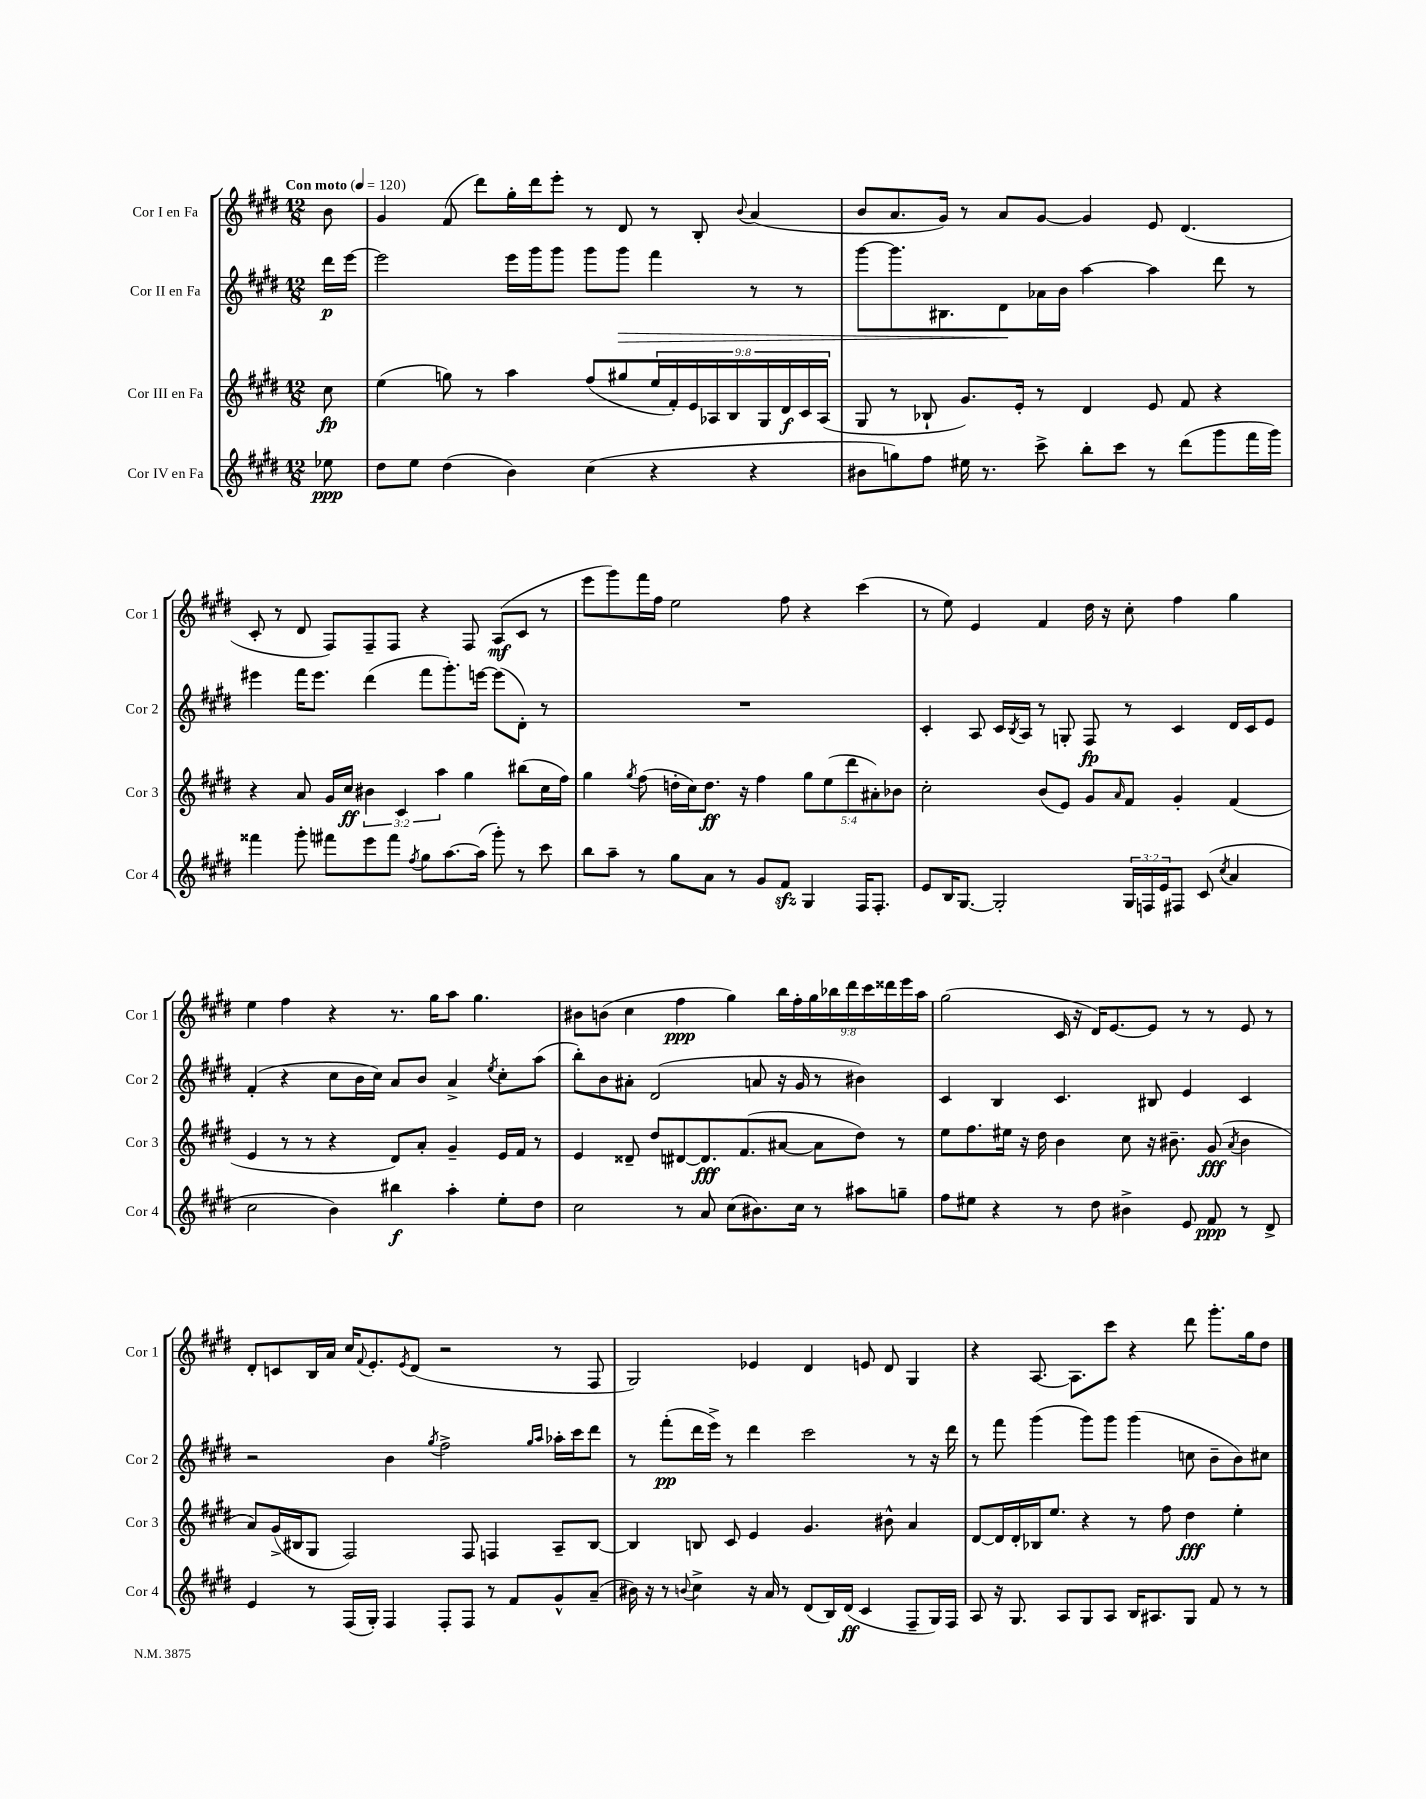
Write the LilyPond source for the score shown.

<<
\new StaffGroup <<
\new Staff = "s0" \with { instrumentName = "Cor I en Fa" shortInstrumentName = "Cor 1" } {
    \clef treble \key e \major \numericTimeSignature \time 12/8 \override Staff.TupletNumber.text = #tuplet-number::calc-fraction-text \partial 8 \tempo "Con moto" 4 = 120
    b'8 |
    gis'4 fis'8( dis'''8) gis''16-. dis'''16 e'''8-. r8 dis'8 r8 b8-. \appoggiatura { b'8 } a'4( |
    b'8 a'8. gis'16) r8 a'8 gis'8~ gis'4 e'8 dis'4.( |
    cis'8-. r8 dis'8 fis8) fis8-- fis8 r4 fis8 a8\mf( cis'8 r8 |
    e'''8 gis'''8) fis'''16 fis''16 e''2 fis''8 r4 cis'''4( |
    r8 e''8) e'4 fis'4 dis''16 r16 cis''8-. fis''4 gis''4 |
    e''4 fis''4 r4 r8. gis''16 a''8 gis''4. |
    bis'8 b'8( cis''4 fis''4\ppp gis''4) \tuplet 9/8 { b''16 fis''16-. gis''16 bes''16 dis'''16 cis'''16 disis'''16 e'''16 a''16 } |
    gis''2( cis'16 r16 dis'16) e'8.~ e'8 r8 r8 e'8 r8 |
    dis'8-. c'8 b16 a'16 cis''16 \appoggiatura { fis'8 } e'8.-. \acciaccatura { e'8 } dis'8( r2 r8 fis8 |
    gis2) ees'4 dis'4 e'8 dis'8 gis4 |
    r4 a8.~ a8. cis'''8 r4 dis'''8 gis'''8.-. gis''16 dis''8 \bar "|." |
}
\new Staff = "s1" \with { instrumentName = "Cor II en Fa" shortInstrumentName = "Cor 2" } {
    \clef treble \key e \major \numericTimeSignature \time 12/8 \partial 8
    dis'''16\p e'''16~ |
    e'''2 e'''16 gis'''16 gis'''8 gis'''8 gis'''8\> fis'''4 r8 r8 |
    gis'''8~ gis'''8. bis8. dis'8\! aes'16 b'16 a''4~ a''4 dis'''8 r8 |
    eis'''4 fis'''16 eis'''8. dis'''4( fis'''8 gis'''8.-.) e'''16~ e'''8( dis'8-.) r8 |
    R1. |
    cis'4-. a8 cis'16 \acciaccatura { b8 } a16 r8 g8-. fis8\fp r8 cis'4 dis'16 cis'16 e'8 |
    fis'4-.( r4 cis''8 b'16 cis''16) a'8 b'8 a'4-> \acciaccatura { e''8 } cis''8-. a''8( |
    b''8-.) b'8 ais'8-. dis'2( a'8 r16 gis'16 r8 bis'4) |
    cis'4 b4 cis'4. bis8 e'4 cis'4 |
    r2 b'4 \acciaccatura { gis''8 } fis''2-> \grace { gis''16 a''16 } aes''16-. cis'''16 dis'''8 |
    r8 fis'''8-.\pp( dis'''16 e'''16->) r8 dis'''4 cis'''2 r8 r16 dis'''16 |
    r8 fis'''8 gis'''4( gis'''8) gis'''8 gis'''4( c''8 b'8-- b'8) cis''8 \bar "|." |
}
\new Staff = "s2" \with { instrumentName = "Cor III en Fa" shortInstrumentName = "Cor 3" } {
    \clef treble \key e \major \numericTimeSignature \time 12/8 \override Staff.TupletNumber.text = #tuplet-number::calc-fraction-text \partial 8
    cis''8\fp |
    e''4( g''8) r8 a''4 fis''8( gis''8 \tuplet 9/8 { e''16 fis'16-.) e'16 aes16 b16 gis16 dis'16\f cis'16 aes16( } |
    gis8 r8 bes8-! gis'8.) e'16-. r8 dis'4 e'8 fis'8 r4 |
    r4 a'8 gis'16 cis''16\ff \tuplet 3/2 { bis'4 cis'4 a''4 } gis''4 bis''8( cis''16 fis''16) |
    gis''4 \acciaccatura { gis''8 } fis''8( d''16-. cis''16) d''8.\ff r16 fis''4 \tuplet 5/4 { gis''8 e''8( dis'''8 ais'8-.) bes'8 } |
    cis''2-. b'8( e'8) gis'8 \grace { a'16 } fis'8 gis'4-. fis'4( |
    e'4 r8 r8 r4 dis'8) a'8-. gis'4-- e'16 fis'16 r8 |
    e'4 disis'8-- dis''8 dis'8~ dis'8.\fff fis'8.( ais'8~ ais'8 dis''8) r8 |
    e''8 fis''8. eis''16 r16 dis''16 b'4 cis''8 r16 bis'8.-- gis'8\fff( \acciaccatura { a'8 } bis'4 |
    a'8) gis'16->( bis16 gis8 fis2) fis8 f4 a8-- bis8~ |
    bis4 b8 cis'8 e'4 gis'4. bis'8-^ a'4 |
    dis'8~ dis'16 dis'16-. bes16 e''8. r4 r8 fis''8 dis''4\fff e''4-. \bar "|." |
}
\new Staff = "s3" \with { instrumentName = "Cor IV en Fa" shortInstrumentName = "Cor 4" } {
    \clef treble \key e \major \numericTimeSignature \time 12/8 \override Staff.TupletNumber.text = #tuplet-number::calc-fraction-text \partial 8
    ees''8\ppp |
    dis''8 e''8 dis''4( b'4) cis''4( r4 r4 |
    bis'8 g''8) fis''8 eis''16 r8. cis'''8-> b''8-. cis'''8 r8 dis'''8( gis'''8 fis'''16 gis'''16) |
    fisis'''4 gis'''8-. fis'''8 e'''8 fis'''8 \acciaccatura { fis''8 } gis''8 a''8.~ a''16( gis'''8-.) r8 cis'''8 |
    b''8 a''8-- r8 gis''8 a'8 r8 gis'8 fis'8\sfz gis4 fis16 fis8.-. |
    e'8 b16 gis8.~ gis2-. \tuplet 3/2 { gis16 f16 e'16 } fis8 cis'8( \acciaccatura { cis''8 } a'4 |
    cis''2 b'4) bis''4\f a''4-. e''8-. dis''8 |
    cis''2 r8 a'8 cis''8( bis'8.) cis''16 r8 ais''8 g''8-- |
    fis''8 eis''8 r4 r8 dis''8 bis'4-> e'8 fis'8\ppp r8 dis'8-> |
    e'4 r8 fis16( gis16-.) fis4 fis8-. fis8 r8 fis'8 gis'8-^ a'8--( |
    bis'16) r16 r8 \appoggiatura { b'8 } cis''4-> r16 a'16 r8 dis'8( b16) dis'16\ff( cis'4 fis8-- gis16) fis16 |
    a8 r16 gis8. a8 gis8 a8 b16 ais8. gis8 fis'8 r8 r8 \bar "|." |
}
>>
>>
\layout { \context { \Score \remove "Bar_number_engraver" } }
